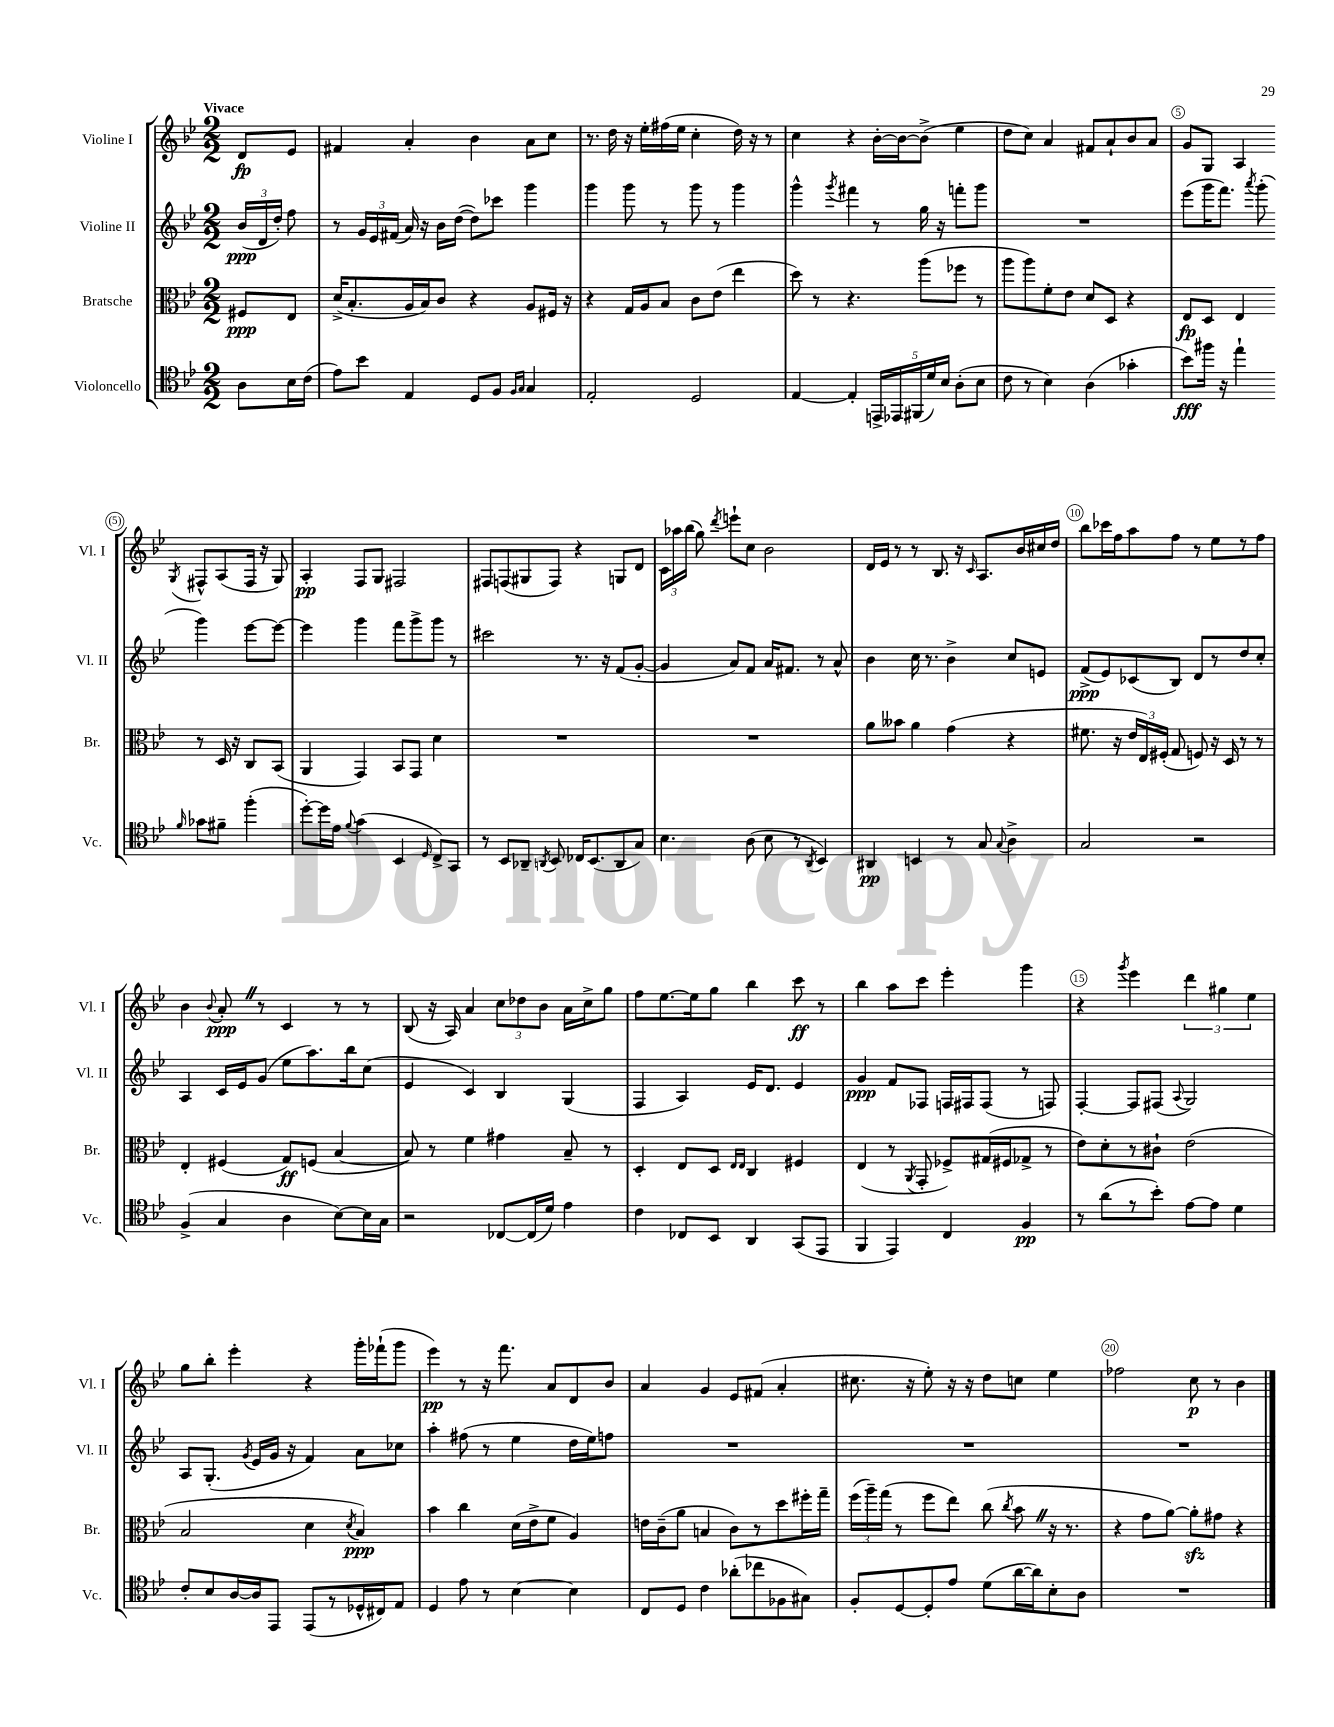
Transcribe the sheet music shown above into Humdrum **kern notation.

**kern	**kern	**kern	**kern
*staff4	*staff3	*staff2	*staff1
*clefC4	*clefC3	*clefG2	*clefG2
*k[b-e-]	*k[b-e-]	*k[b-e-]	*k[b-e-]
*M2/2	*M2/2	*M2/2	*M2/2
8A	8F#	(24b-	8d
.	.	24d	.
.	.	24dd')	.
16B-	8E-	8ff	8e-
(16c	.	.	.
=	=	=	=
8e-)	(16d^	8r	4f#
.	8.B-'	.	.
8b-	.	24g	.
.	.	24e-	.
.	.	(24f#	.
4E-	16A	16a)	4a'
.	16B-)	16r	.
.	8c	16b-	.
.	.	([16dd	.
8D	4r	8dd])	4b-
8F	.	8ccc-	.
16qqF	.	.	.
16qqG	.	.	.
4G	8A	4ggg	8a
.	16F#	.	8cc
.	16r	.	.
=	=	=	=
2E-'	4r	4ggg	8.r
.	.	.	16dd
.	16G	8ggg	16r
.	16A	.	16ee-'
.	8B-	8r	(16ff#
.	.	.	16ee-
2D	8c	8ggg	4cc'
.	(8e-	8r	.
.	4ee-	4ggg	16dd)
.	.	.	16r
.	.	.	8r
=	=	=	=
[4E-	8dd)	4ggg^^	4cc
.	8r	.	.
.	.	8qggg	.
4E-']	4.r	4fff#	4r
20EE^	.	8r	[16b-'
20EE-	.	.	.
.	.	.	16b-_
(20FF#	.	.	.
.	(8aa	16gg	(8b-^]
20d)	.	.	.
.	.	16r	.
20B-	.	.	.
(8A'	8ff-	8fff'	4ee-
8B-	8r	8ggg	.
=	=	=	=
8c	8aa	1r	8dd
8r	8aa)	.	8cc)
4B-)	8f'	.	4a
.	8e-	.	.
(4A	8d	.	8f#
.	8D	.	8a`
4g-'	4r	.	8b-
.	.	.	8a
=	=	=	=
8b-)	8E-	(8eee-	8g
16ff#	8D	16ggg	8G
16r	.	8.fff)	.
4ee-`	4E-	.	4A
.	.	8qaaa	.
.	.	(8ggg'	.
16qqf	.	.	8qG
8g-	8r	4ggg)	8F#^^
8f#~	16D	.	(8A
.	16r	.	.
(4ff#'	8C	[8eee-	16F#
.	.	.	16r
.	(8BB-	8eee-_	8G)
=	=	=	=
[8dd')	4AA	4eee-]	4A'
16dd]	.	.	.
16e-	.	.	.
8qqf	.	.	.
(4g	4GG)	4ggg	8F
.	.	.	8G
4BB-	8BB-	8fff	2F#
.	8GG	8ggg^	.
16qqD	.	.	.
8C^)	4d	8ggg	.
8GG	.	8r	.
=	=	=	=
8r	1r	2ccc#	8F#
8BB-	.	.	(8F
8AA-~	.	.	8G#
8qAA	.	.	.
8BB-	.	.	8F)
16C-	.	8.r	4r
(8.BB-	.	.	.
.	.	16r	.
8AA	.	(8f	8G
8G)	.	[8g'	8d
=	=	=	=
4.B-	1r	4g]	24c
.	.	.	24aa-
.	.	.	(24bb-
.	.	.	8gg)
.	.	.	8qddd
.	.	8a)	8eee`
(8A	.	8f	8cc
8B-	.	16a	2b-
.	.	8.f#	.
8r	.	.	.
8qAA	.	.	.
4BB-)	.	8r	.
.	.	8a^^	.
=	=	=	=
4AA#	8a	4b-	16d
.	.	.	16e-
.	8b--	.	8r
4BB	4a	16cc	8r
.	.	8.r	.
.	.	.	8.B-
8r	(4g	4b-^	.
.	.	.	16r
.	.	.	16qqc
8G	.	.	8.A
8qqG	.	.	.
4A^	4r	8cc	.
.	.	.	16b-
.	.	8e	16cc#
.	.	.	16dd
=	=	=	=
2G	8.f#	(8f^	8bb-
.	.	8e-)	16ccc-
.	16r	.	16ff
.	24e-	(8c-	8aa
.	24E-)	.	.
.	(24F#'	.	.
.	8G	8B-)	8ff
2r	8F)	8d	8r
.	16r	8r	8ee-
.	16D	.	.
.	8r	8dd	8r
.	8r	8cc'	8ff
=	=	=	=
(4F^	4E-'	4A	4b-
.	.	.	8qqb-
4G	(4F#	16c	8a'
.	.	16e-	.
.	.	(8g	8r
4A	8G)	8ee-	4c
.	(8F	8.aa)	.
[8B-)	[4B-	.	8r
.	.	16bb-	.
16B-]	.	(8cc	8r
16G	.	.	.
=	=	=	=
2r	8B-])	4e-	(8B-
.	8r	.	16r
.	.	.	16A)
.	4f	4c)	4a
[8C-	4g#	4B-	12cc
.	.	.	12dd-
(16C-]	.	.	.
.	.	.	12b-
16d)	.	.	.
4e-	8B-~	(4G	16a
.	.	.	16cc^
.	8r	.	8gg
=	=	=	=
4c	4D'	4F	8ff
.	.	.	[8.ee-
8C-	8E-	4A)	.
.	.	.	16ee-]
8BB-	8D	.	8gg
.	16qqE-	.	.
.	16qqE-	.	.
4AA	4C	16e-	4bb-
.	.	8.d	.
(8GG	4F#	4e-	8ccc
8EE-	.	.	8r
=	=	=	=
4FF	(4E-	4g	4bb-
4EE-)	8r	8f	8aa
.	8qAA	.	.
.	8GG'	8F-	8ccc
4C	8F-^)	16F	4eee-'
.	.	16F#	.
.	(16G#	(8F#	.
.	16F#	.	.
4F	8G-^	8r	4ggg
.	8r	8F)	.
=	=	=	=
8r	8e-)	[4F'	4r
(8a	8d'	.	.
.	.	.	8qggg
8r	8r	8F]	4eee-
8b-')	8c#`	(8F#	.
.	.	8qqA	.
[8e-	(2e-	2G)	6ddd
8e-]	.	.	.
.	.	.	6gg#
4d	.	.	.
.	.	.	6ee-
=	=	=	=
8c'	2B-	8A	8gg
8B-	.	(8.G'	8bb-'
[16A	.	.	4eee-'
.	.	8qg	.
16A]	.	16e-	.
8EE-	.	16g	.
.	.	16r	.
(8EE-	4d	4f)	4r
8r	.	.	.
.	8qd	.	.
16D-^^	4B-)	8a	16ggg'
16C#)	.	.	(16fff-`
8E-	.	8cc-	8ggg
=	=	=	=
4D	4b-	4aa'	4eee-)
8e-	4cc	(8ff#	8r
8r	.	8r	16r
.	.	.	8.fff
[4B-	(16d	4ee-	.
.	16e-^	.	.
.	8f	.	8a
4B-]	4A)	16dd	8d
.	.	16ee-)	.
.	.	8ff	8b-
=	=	=	=
8C	16e	1r	4a
.	(16c~	.	.
8D	8a	.	.
4c	4B	.	4g
(8a-'	8c)	.	8e-
8cc-	8r	.	(8f#
8F-	8dd	.	4a'
8G#)	16ff#'	.	.
.	16gg~	.	.
=	=	=	=
8F'	(24ff	1r	8.cc#
.	24aa~)	.	.
.	(24gg	.	.
[8D	8r	.	.
.	.	.	16r
8D']	8ff	.	8ee-')
8e-	8ee-)	.	16r
.	.	.	16r
(8d	(8cc	.	8dd
.	8qcc	.	.
[16a	8b-	.	8cc
16a])	.	.	.
8B-'	16r	.	4ee-
.	8.r	.	.
8A	.	.	.
=	=	=	=
1r	4r	1r	2ff-
.	8g	.	.
.	[8a)	.	.
.	8a']	.	8cc
.	8g#	.	8r
.	4r	.	4b-
==	==	==	==
*-	*-	*-	*-
